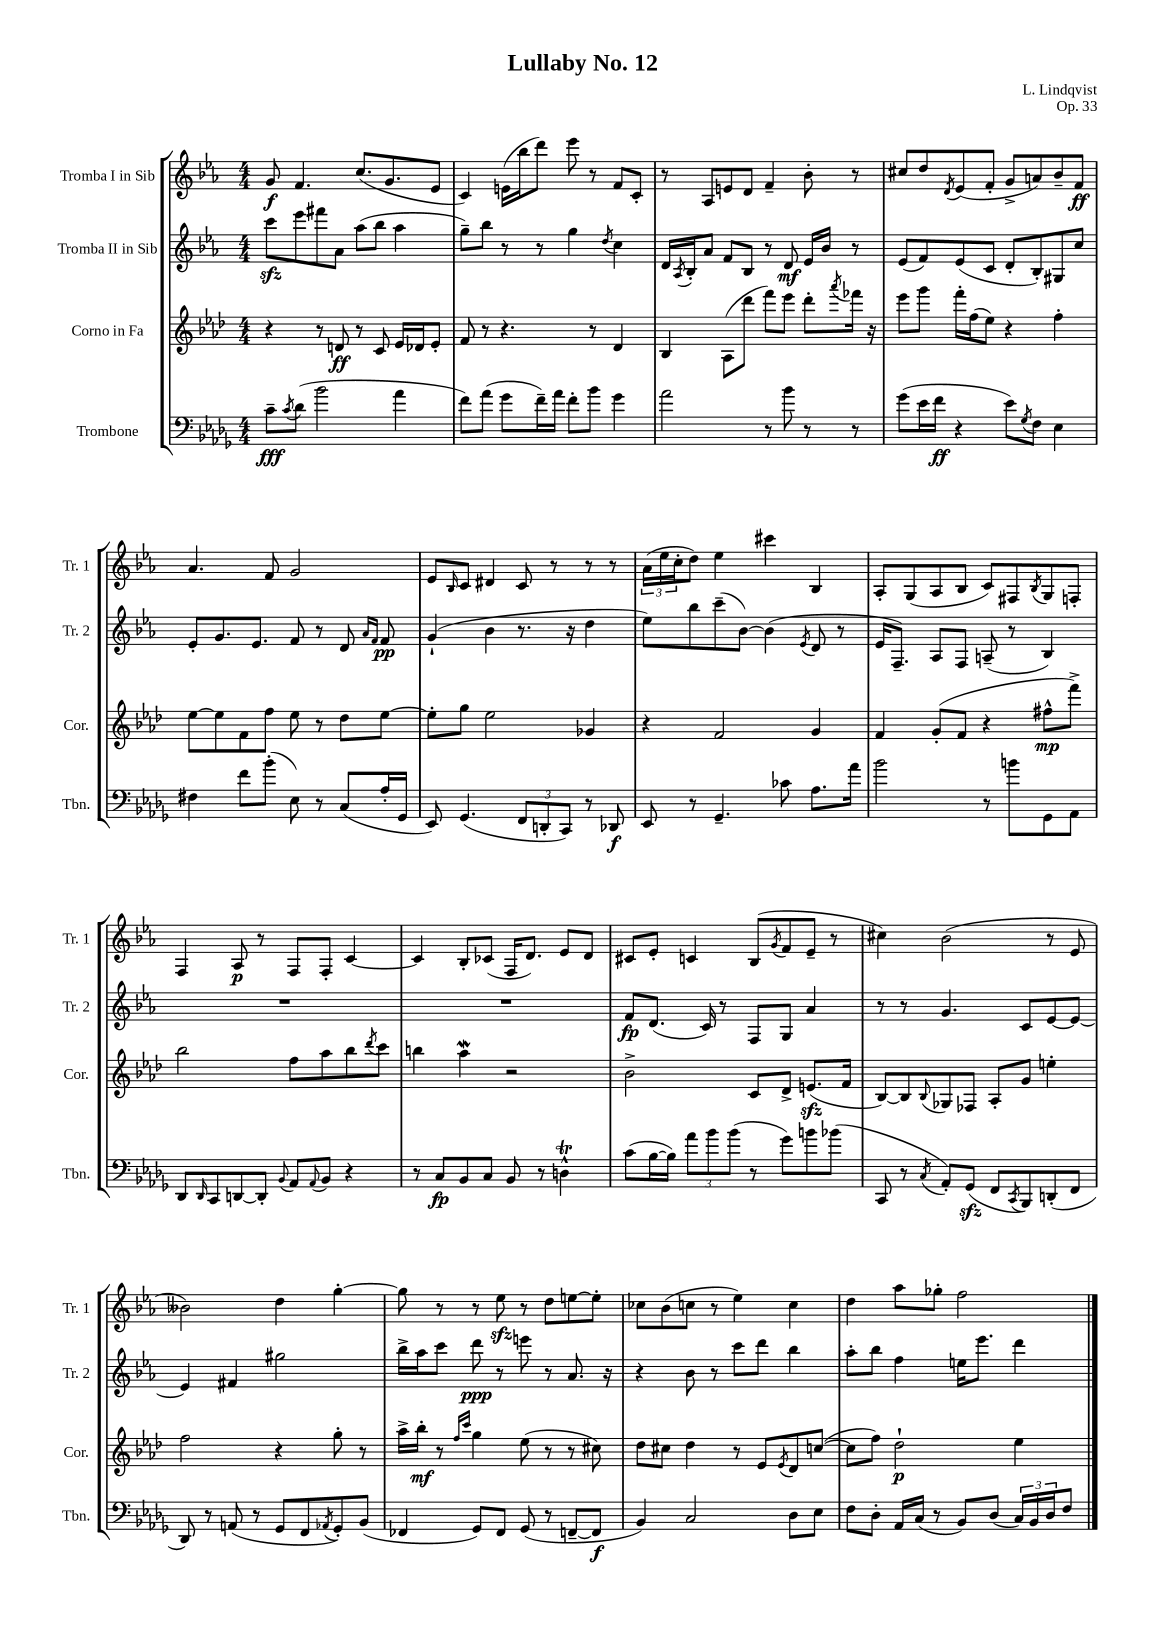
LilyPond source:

\header { title = "Lullaby No. 12" composer = "L. Lindqvist" opus = "Op. 33" }
<<
\new StaffGroup <<
\new Staff = "s0" \with { instrumentName = "Tromba I in Sib" shortInstrumentName = "Tr. 1" } {
    \clef treble \key ees \major \numericTimeSignature \time 4/4
    g'8\f f'4. c''8.( g'8. ees'8 |
    c'4) e'16( bes''16 d'''8) ees'''8 r8 f'8 c'8-. |
    r8 aes8 e'8 d'8 f'4-- bes'8-. r8 |
    cis''8 d''8 \acciaccatura { d'8 } ees'8( f'8-. g'8-> a'8) bes'8-- f'8\ff |
    aes'4. f'8 g'2 |
    ees'8 \grace { bes16 } c'8 dis'4 c'8 r8 r8 r8 |
    \tuplet 3/2 { aes'16( ees''16 c''16-. } d''8) ees''4 cis'''4 bes4 |
    aes8-. g8( aes8 bes8 c'8) fis8 \acciaccatura { bes8 } g8 f8-. |
    f4 aes8\p r8 f8 f8-. c'4~ |
    c'4 bes8-. ces'8( f16 d'8.) ees'8 d'8 |
    cis'8 ees'8-. c'4 bes8( \acciaccatura { g'8 } f'8 ees'8-- r8 |
    cis''4) bes'2( r8 ees'8 |
    beses'2) d''4 g''4~-. |
    g''8 r8 r8 ees''8\sfz r8 d''8 e''8~ e''8-. |
    ces''8 bes'8( c''8 r8 ees''4) c''4 |
    d''4 aes''8 ges''8-. f''2 \bar "|." |
}
\new Staff = "s1" \with { instrumentName = "Tromba II in Sib" shortInstrumentName = "Tr. 2" } {
    \clef treble \key ees \major \numericTimeSignature \time 4/4
    c'''8\sfz ees'''8 fis'''8 aes'8 aes''8( bes''8 aes''4 |
    g''8--) bes''8 r8 r8 g''4 \acciaccatura { d''8 } c''4 |
    d'16 \acciaccatura { aes8 } bes16-. aes'8 f'8 bes8 r8 d'8\mf ees'16 bes'16 r8 |
    ees'8( f'8) ees'8( c'8 d'8-. bes8-.) gis8 c''8 |
    ees'8-. g'8. ees'8. f'8 r8 d'8 \grace { aes'16 f'16 } f'8\pp |
    g'4-!( bes'4 r8. r16 d''4 |
    ees''8) bes''8 c'''8--( bes'8~) bes'4( \acciaccatura { ees'8 } d'8 r8 |
    ees'16 f8.--) aes8 f8 a8--( r8 bes4) |
    R1 |
    R1 |
    f'8\fp d'8.( c'16) r8 f8 g8 aes'4 |
    r8 r8 g'4. c'8 ees'8~ ees'8~ |
    ees'4 fis'4 gis''2 |
    bes''16-> aes''16 c'''8 d'''8\ppp r8 e'''8 r8 aes'8. r16 |
    r4 bes'8 r8 c'''8 d'''8 bes''4 |
    aes''8-. bes''8 f''4 e''16 ees'''8. d'''4 \bar "|." |
}
\new Staff = "s2" \with { instrumentName = "Corno in Fa" shortInstrumentName = "Cor." } {
    \clef treble \key aes \major \numericTimeSignature \time 4/4
    r4 r8 d'8\ff r8 c'8 ees'16 des'16 ees'8-. |
    f'8 r8 r4. r8 des'4 |
    bes4 aes8( des'''8 f'''8) ees'''8 des'''8-. \acciaccatura { aes'''8 } fes'''16 r16 |
    ees'''8 g'''8 f'''16-. f''16( ees''8) r4 f''4-. |
    ees''8~ ees''8 f'8 f''8 ees''8 r8 des''8 ees''8~ |
    ees''8-. g''8 ees''2 ges'4 |
    r4 f'2 g'4 |
    f'4 g'8-.( f'8 r4 fis''8-^\mp f'''8->) |
    bes''2 f''8 aes''8 bes''8 \acciaccatura { des'''8 } c'''8 |
    b''4 aes''4\mordent r2 |
    bes'2-> c'8 des'8-> e'8.\sfz( f'16 |
    bes8~) bes8 \appoggiatura { bes8 } ges8 fes8 aes8-. g'8 e''4-. |
    f''2 r4 g''8-. r8 |
    aes''16-> bes''16-.\mf r8 \grace { f''16 c'''16 } g''4 ees''8( r8 r8 cis''8) |
    des''8 cis''8 des''4 r8 ees'8 \acciaccatura { ees'8 } des'8 c''8~( |
    c''8 f''8) des''2-!\p ees''4 \bar "|." |
}
\new Staff = "s3" \with { instrumentName = "Trombone" shortInstrumentName = "Tbn." } {
    \clef bass \key des \major \numericTimeSignature \time 4/4
    c'8--\fff \acciaccatura { c'8 } des'8( bes'2 aes'4 |
    f'8) aes'8( ges'8 f'16--) aes'16 f'8-. bes'8 ges'4 |
    aes'2 r8 bes'8 r8 r8 |
    ges'8( ees'16 f'16\ff r4 ees'8) \acciaccatura { ges8 } f8 ees4 |
    fis4 f'8 bes'8-.( ees8) r8 c8( aes16-. ges,16 |
    ees,8) ges,4.( \tuplet 3/2 { f,8 d,8-. c,8) } r8 des,8\f |
    ees,8 r8 ges,4.-- ces'8 aes8. aes'16 |
    bes'2 r8 b'8 ges,8 aes,8 |
    des,8 \grace { des,16 } c,8 d,8~ d,8-. \appoggiatura { bes,8 } aes,8 \appoggiatura { aes,8 } bes,8 r4 |
    r8 c8\fp bes,8 c8 bes,8 r8 d4-^\trill |
    c'8( bes16~ bes16) \tuplet 3/2 { aes'8 bes'8 bes'8( } r8 ges'8) b'8 bes'8( |
    c,8 r8 \acciaccatura { c8 } aes,8-.) ges,8\sfz( f,8 \acciaccatura { c,8 } bes,,8) d,8-.( f,8 |
    des,8) r8 a,8( r8 ges,8 f,8 \acciaccatura { aes,8 } ges,8-.) bes,8( |
    fes,4 ges,8) fes,8 ges,8( r8 f,8~-- f,8\f |
    bes,4) c2 des8 ees8 |
    f8 des8-. aes,16 c16( r8 bes,8) des8( \tuplet 3/2 { c16) bes,16 des16 } f8 \bar "|." |
}
>>
>>
\layout { \context { \Score \remove "Bar_number_engraver" } }
